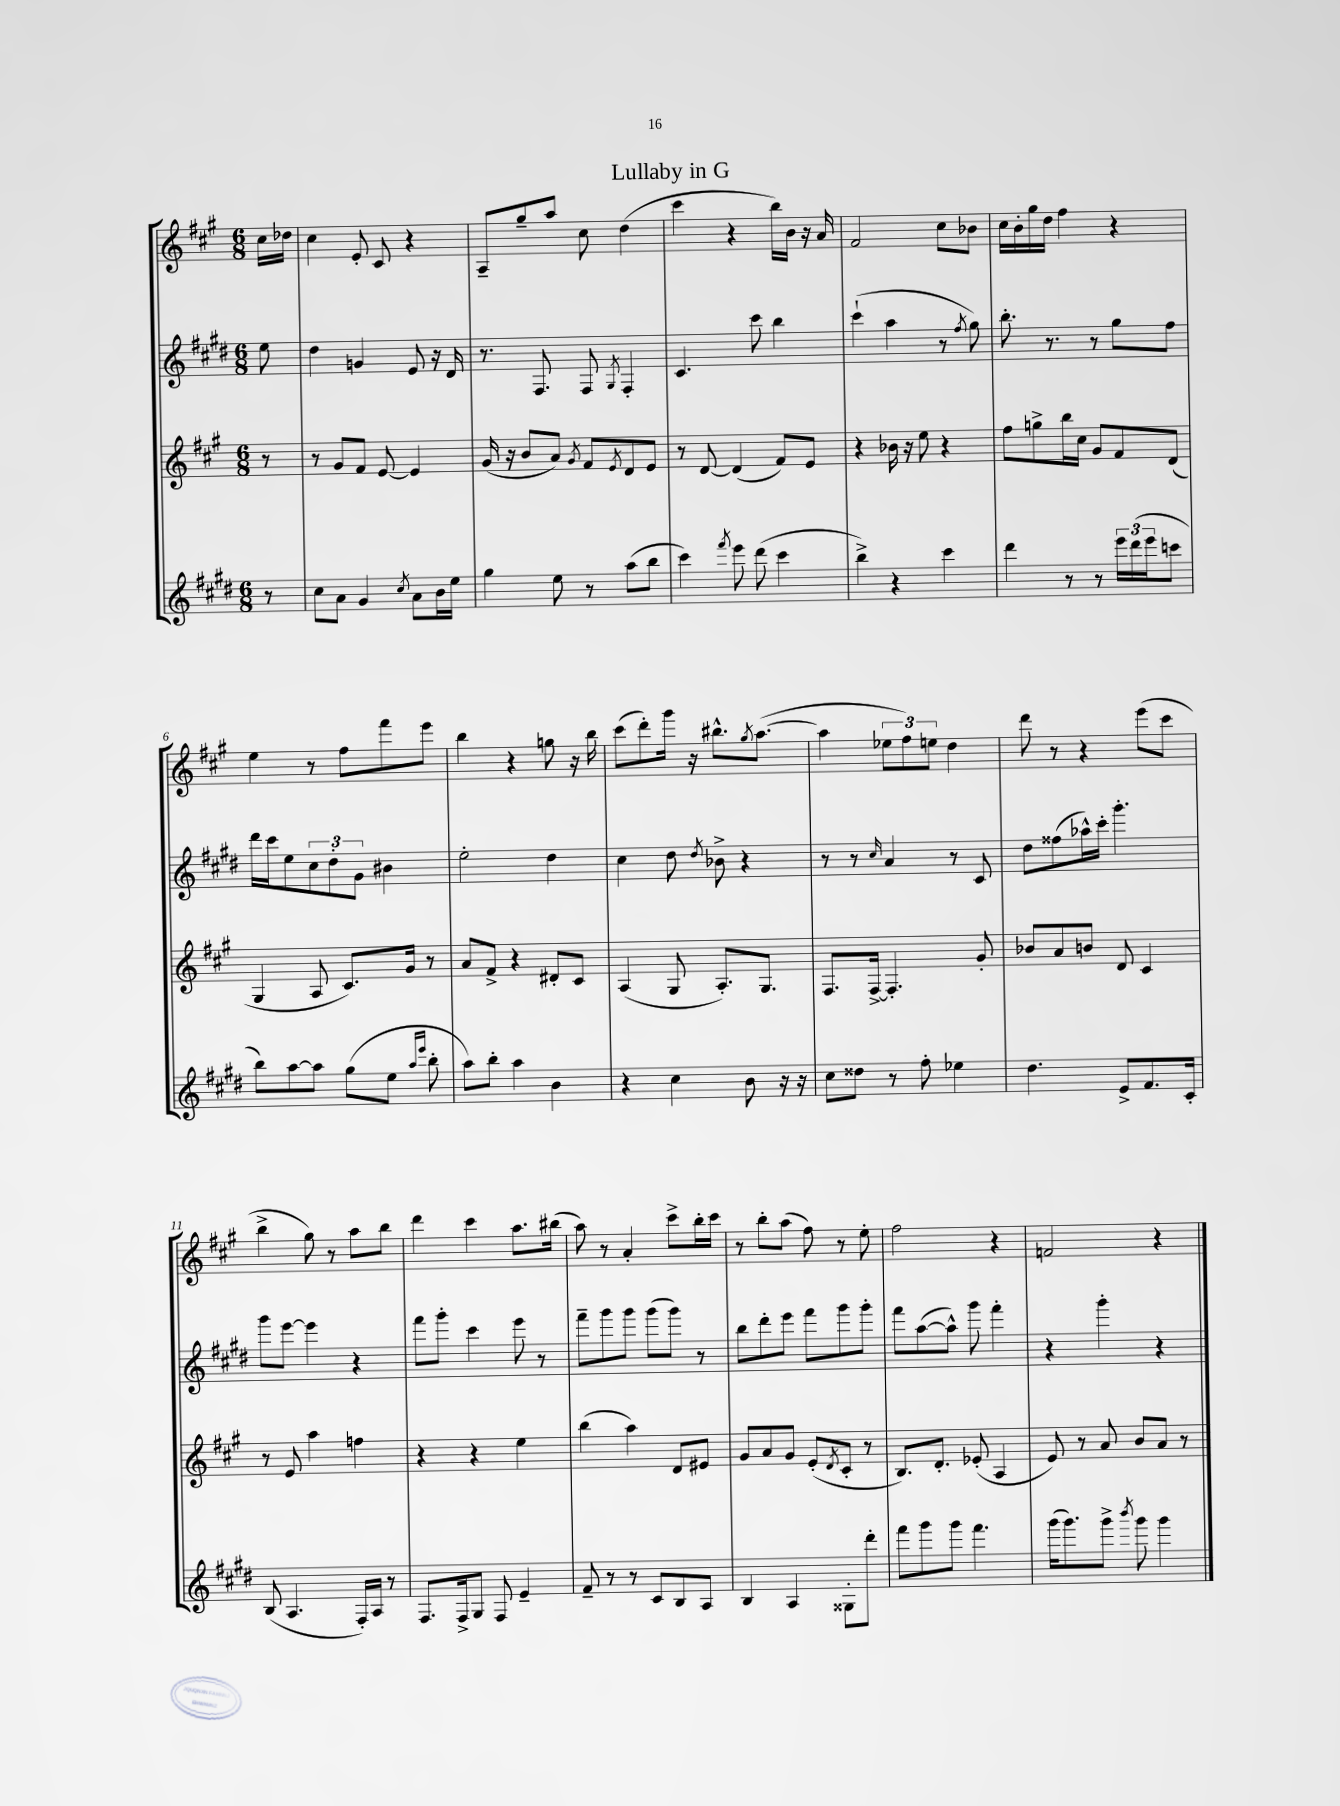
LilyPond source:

\header { title = "Lullaby in G" }
<<
\new StaffGroup <<
\new Staff = "s0" {
    \clef treble \key a \major \numericTimeSignature \time 6/8 \partial 8
    cis''16 des''16 |
    cis''4 e'8-. cis'8 r4 |
    a8-- gis''8-- a''8 cis''8 d''4( |
    cis'''4 r4 b''16) b'16 r16 a'16 |
    fis'2 cis''8 bes'8 |
    cis''16 b'16-. gis''16 d''16 fis''4 r4 |
    e''4 r8 fis''8 fis'''8 e'''8 |
    b''4 r4 g''8 r16 b''16 |
    cis'''8( d'''8-.) gis'''16 r16 bis''8.-^ \acciaccatura { gis''8 } a''8.~( |
    a''4 \tuplet 3/2 { ees''8 fis''8) e''8 } d''4 |
    d'''8 r8 r4 e'''8( cis'''8 |
    b''4-> gis''8) r8 a''8 b''8 |
    d'''4 cis'''4 a''8. bis''16( |
    a''8) r8 a'4-. cis'''8-> b''16-. cis'''16 |
    r8 b''8-. a''8( fis''8) r8 e''8-. |
    fis''2 r4 |
    f'2 r4 \bar "|." |
}
\new Staff = "s1" {
    \clef treble \key e \major \numericTimeSignature \time 6/8 \partial 8
    e''8 |
    dis''4 g'4 e'8 r16 dis'16 |
    r8. fis8. fis8 \acciaccatura { gis8 } fis4-. |
    cis'4. cis'''8 b''4 |
    cis'''4-!( a''4 r8 \acciaccatura { fis''8 } gis''8) |
    b''8.-. r8. r8 gis''8 fis''8 |
    dis'''16 cis'''16 e''8 \tuplet 3/2 { cis''8 dis''8-. gis'8 } bis'4 |
    e''2-. dis''4 |
    cis''4 dis''8 \acciaccatura { dis''8 } bes'8-> r4 |
    r8 r8 \grace { cis''16 } a'4 r8 cis'8 |
    dis''8 fisis''8( aes''16-^) cis'''16-. gis'''4.-. |
    gis'''8 e'''8~ e'''4 r4 |
    fis'''8 gis'''8-. cis'''4 e'''8 r8 |
    fis'''8-- gis'''8 gis'''8 gis'''8( gis'''8) r8 |
    b''8 dis'''8-. e'''8 fis'''8 gis'''8 gis'''8-. |
    fis'''8 a''8~( a''8-^) gis'''8 fis'''4-. |
    r4 gis'''4-. r4 \bar "|." |
}
\new Staff = "s2" {
    \clef treble \key a \major \numericTimeSignature \time 6/8 \partial 8
    r8 |
    r8 gis'8 fis'8 e'8~ e'4 |
    gis'16( r16 b'8 a'8) \acciaccatura { gis'8 } fis'8 \acciaccatura { e'8 } d'8 e'8 |
    r8 d'8~ d'4( fis'8) e'8 |
    r4 bes'16 r16 e''8 r4 |
    fis''8 g''8-> b''16 cis''16 gis'8 fis'8 d'8( |
    gis4 a8 cis'8.) gis'16 r8 |
    a'8 fis'8-> r4 dis'8-. cis'8 |
    a4( gis8 a8.-.) gis8. |
    fis8. fis16~-> fis4.-. gis'8-. |
    bes'8 a'8 b'8 d'8 cis'4 |
    r8 e'8 a''4 f''4 |
    r4 r4 e''4 |
    b''4( a''4) d'8 eis'8 |
    gis'8 a'8 gis'8 e'8-.( \acciaccatura { d'8 } cis'8-. r8 |
    b8.) d'8.-. ees'8-.( a4 |
    e'8) r8 a'8 b'8 a'8 r8 \bar "|." |
}
\new Staff = "s3" {
    \clef treble \key e \major \numericTimeSignature \time 6/8 \partial 8
    r8 |
    cis''8 a'8 gis'4 \acciaccatura { cis''8 } a'8 b'16 e''16 |
    gis''4 e''8 r8 a''8( b''8 |
    cis'''4) \acciaccatura { fis'''8 } e'''8 dis'''8( cis'''4 |
    b''4->) r4 cis'''4 |
    dis'''4 r8 r8 \tuplet 3/2 { e'''16 dis'''16( e'''16 } c'''8 |
    b''8) a''8~ a''8 gis''8( e''8 \grace { a''16 e'''16 } b''8-. |
    a''8) b''8-. a''4 b'4 |
    r4 cis''4 b'8 r16 r16 |
    cis''8 disis''8 r8 fis''8-. ees''4 |
    dis''4. e'8-> fis'8. cis'16-. |
    b8( a4. fis16-.) a16 r8 |
    fis8. fis16-> gis8 fis8 e'4-- |
    fis'8-- r8 r8 cis'8 b8 a8 |
    b4 a4 gisis8-. dis'''8-. |
    fis'''8 gis'''8 gis'''8 fis'''4. |
    gis'''16( gis'''8.) gis'''8-> \acciaccatura { b'''8 } gis'''8 gis'''4 \bar "|." |
}
>>
>>
